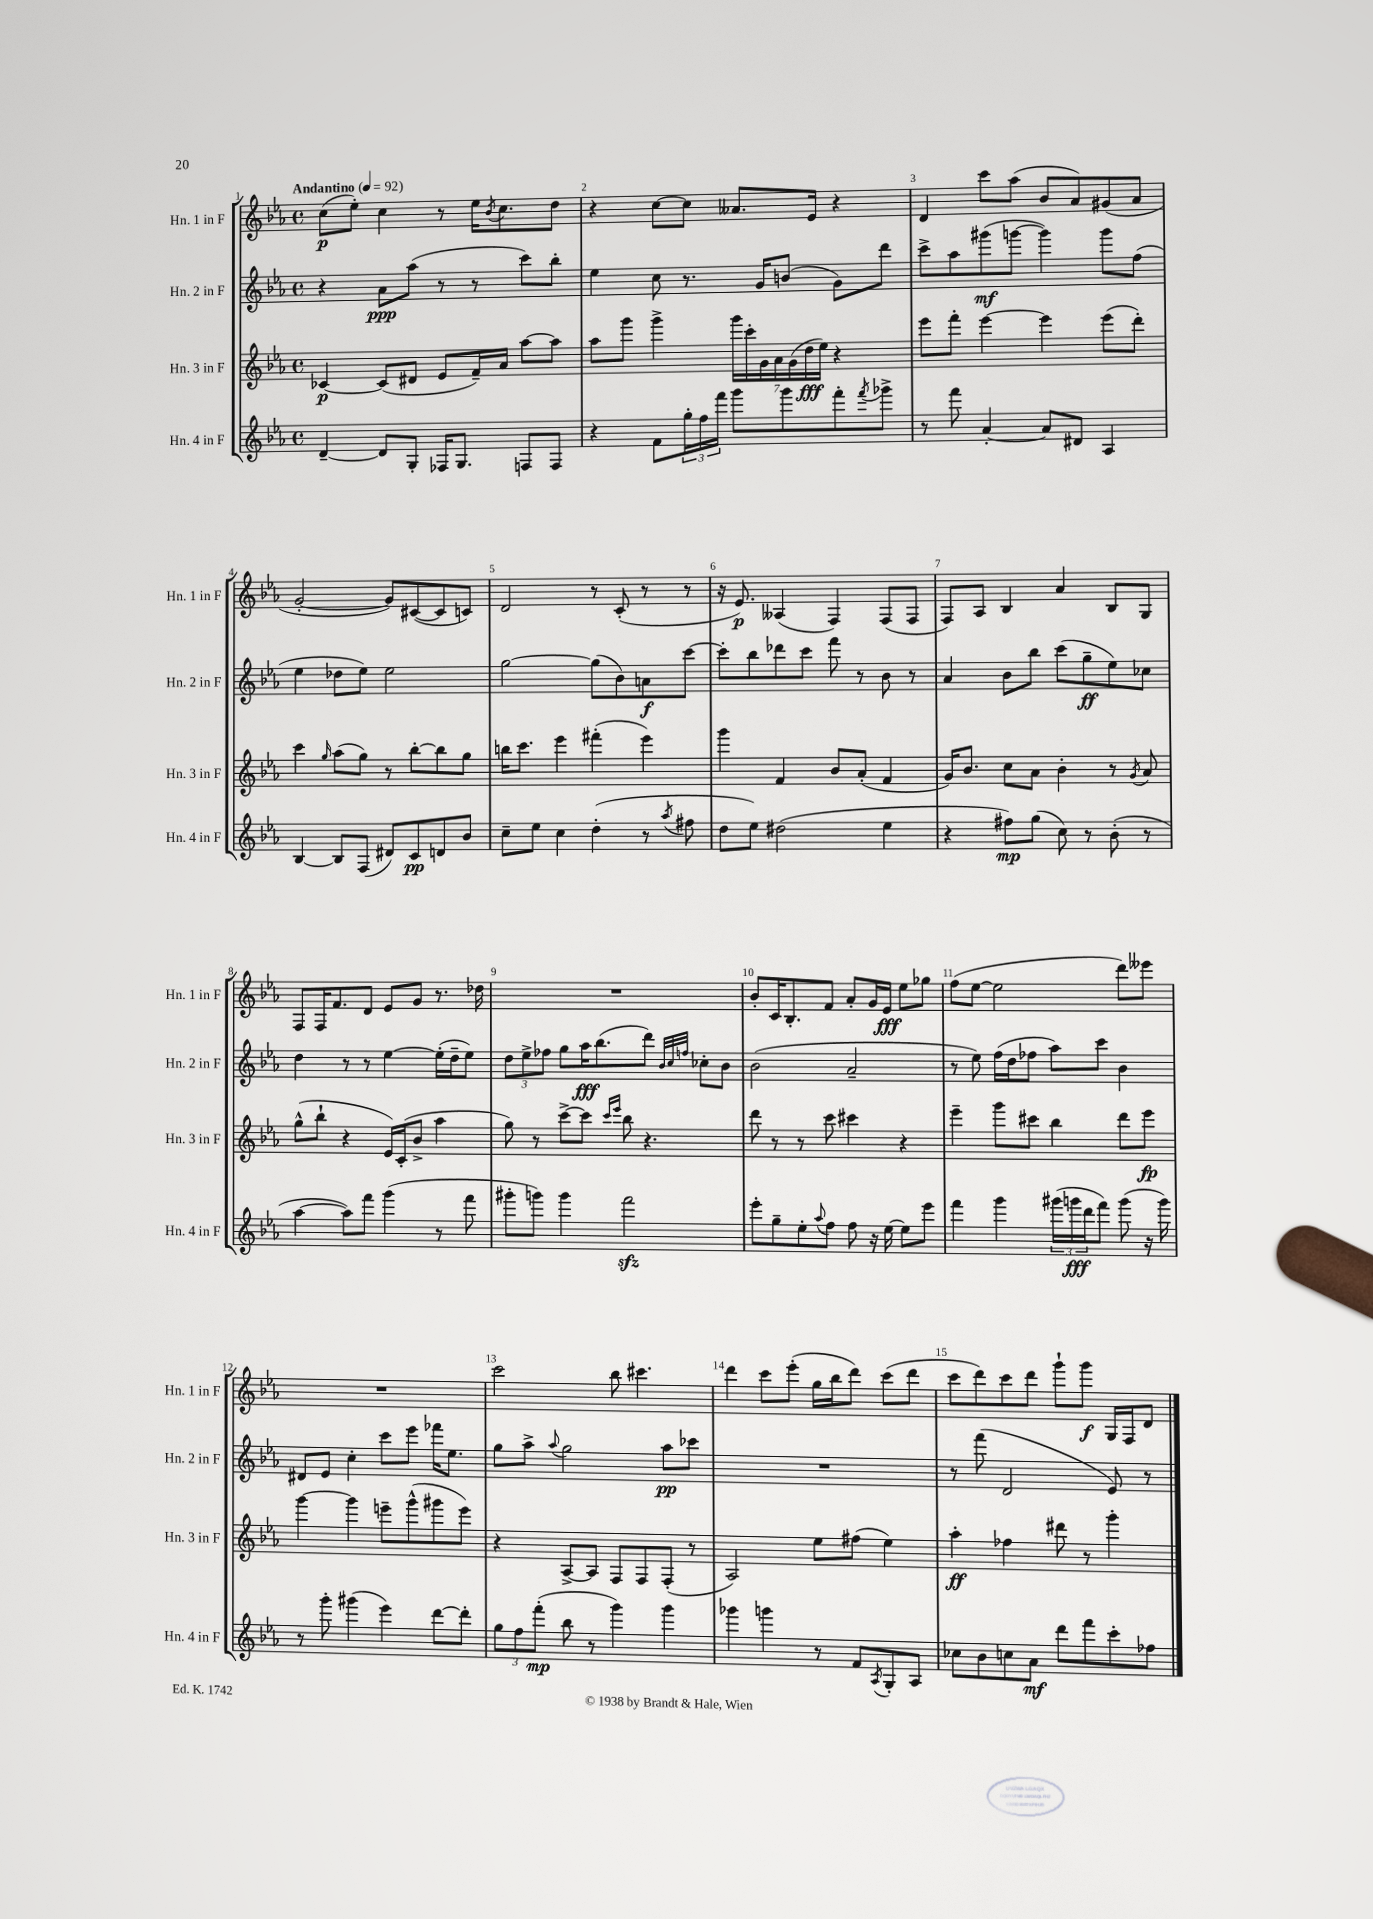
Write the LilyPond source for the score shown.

<<
\new StaffGroup <<
\new Staff = "s0" \with { instrumentName = "Hn. 1 in F" shortInstrumentName = "Hn. 1 in F" } {
    \clef treble \key ees \major \defaultTimeSignature \time 4/4 \tempo "Andantino" 4 = 92
    c''8\p( ees''8-.) c''4 r8 ees''16 \acciaccatura { bes'8 } c''8. d''8 |
    r4 c''8~ c''8 aeses'8. ees'16 r4 |
    d'4 c'''8 aes''8( bes'8 aes'8) gis'8( aes'8 |
    g'2~-. g'8) cis'8~( cis'8 c'8) |
    d'2 r8 c'8-.( r8 r8 |
    r16 ees'8.\p) aeses4( f4) f8( f8 |
    f8) aes8 bes4 aes'4 bes8 g8 |
    f8 f16 f'8. d'8 ees'8 g'8 r8. des''16 |
    R1 |
    bes'8-. c'16 bes8.-. f'8 aes'8-. g'16 ees'16\fff ees''8 ges''8 |
    f''8( ees''8~ ees''2 d'''8) eeses'''8 |
    R1 |
    c'''2 bes''8 cis'''4. |
    d'''4 c'''8 ees'''8-.( g''16 bes''16 d'''8) c'''8( d'''8 |
    c'''8 d'''8) c'''8 d'''8 g'''8-! g'''8\f g16 f16 d'8 \bar "|." |
}
\new Staff = "s1" \with { instrumentName = "Hn. 2 in F" shortInstrumentName = "Hn. 2 in F" } {
    \clef treble \key ees \major \defaultTimeSignature \time 4/4
    r4 aes'8\ppp aes''8( r8 r8 c'''8) bes''8-. |
    ees''4 c''8 r8. g'16 b'8( g'8) d'''8 |
    c'''8-> aes''8 gis'''8\mf( g'''8~ g'''4) g'''8 f''8( |
    ees''4 des''8 ees''8) ees''2 |
    g''2~ g''8( bes'8) a'8\f c'''8~ |
    c'''8-. bes''8 des'''8 c'''8 f'''8 r8 bes'8 r8 |
    aes'4 bes'8 bes''8 c'''8( g''8--\ff ees''8) ces''8 |
    d''4 r8 r8 ees''4~ ees''16-.( d''16-- ees''8) |
    \tuplet 3/2 { d''8 ees''8-> fes''8 } g''8 aes''16\fff bes''8.( d'''8) \grace { bes'32 c''32 f''32 } ces''8-. bes'8 |
    bes'2( aes'2-- |
    r8 ees''8) f''16( d''16 fes''8 aes''8) c'''8 bes'4 |
    dis'8 ees'8 c''4-. c'''8 ees'''8 fes'''16 ees''8. |
    g''8 aes''8-> \appoggiatura { aes''8 } g''2 aes''8\pp ces'''8 |
    R1 |
    r8 f'''8( d'2 ees'8) r8 \bar "|." |
}
\new Staff = "s2" \with { instrumentName = "Hn. 3 in F" shortInstrumentName = "Hn. 3 in F" } {
    \clef treble \key ees \major \defaultTimeSignature \time 4/4
    ces'4~\p ces'8( dis'8 ees'8 f'16--) aes'16 aes''8~ aes''8 |
    aes''8 g'''8 g'''4-> \tuplet 7/4 { g'''16 c'''16-. g'16 aes'16 g'16( d''16\fff ees''16) } r4 |
    ees'''8 f'''8-. ees'''4~ ees'''4 ees'''8( d'''8-.) |
    c'''4 \grace { g''16 } aes''8( g''8) r8 bes''8~-. bes''8 g''8 |
    b''16 c'''8. ees'''4 fis'''4-.( ees'''4) |
    g'''4 f'4 bes'8 aes'8-.( f'4 |
    g'16) bes'8. c''8 aes'8 bes'4-. r8 \acciaccatura { g'8 } aes'8 |
    g''8-^( bes''8-! r4 ees'16) c'16-.( bes'8-> aes''4 |
    g''8) r8 c'''8~-> c'''8 \grace { c'''16 ees'''16 } bes''8 r4. |
    d'''8 r8 r8 c'''8 cis'''4 r4 |
    ees'''4-- g'''8 cis'''8 bes''4 d'''8 ees'''8\fp |
    g'''4~ g'''4 e'''8-- g'''8-^( gis'''8 e'''8) |
    r4 aes8~-> aes8 f8 f8 f8-.( r8 |
    aes2) ees''8 fis''8( ees''4) |
    aes''4-.\ff fes''4 dis'''8 r8 g'''4-. \bar "|." |
}
\new Staff = "s3" \with { instrumentName = "Hn. 4 in F" shortInstrumentName = "Hn. 4 in F" } {
    \clef treble \key ees \major \defaultTimeSignature \time 4/4
    d'4~-- d'8 g8-. fes16 g8. f8 f8 |
    r4 f'8 \tuplet 3/2 { g''16-. f''16 f'''16 } g'''8 g'''8 f'''8-. \acciaccatura { f'''8 } ges'''8-> |
    r8 f'''8 aes'4~-. aes'8 dis'8 aes4 |
    bes4~ bes8 f8( dis'8) c'8\pp d'8 bes'8 |
    c''8-- ees''8 c''4 d''4-.( r8 \acciaccatura { aes''8 } fis''8 |
    d''8 ees''8) dis''2( ees''4 |
    r4 fis''8\mp) g''8( c''8) r8 bes'8-.( r8 |
    aes''4~ aes''8) f'''8 g'''4( r8 f'''8 |
    gis'''8-. g'''8) g'''4 f'''2\sfz |
    ees'''8-. g''8-- ees''8-. \appoggiatura { aes''8 } f''8 f''8 r16 ees''16~ ees''8 ees'''8 |
    f'''4 g'''4 \tuplet 3/2 { gis'''16( g'''16\fff d'''16 } f'''8) g'''8( r16 g'''16) |
    r8 g'''8-. gis'''4( ees'''4) d'''8~ d'''8-. |
    \tuplet 3/2 { g''8 f''8 f'''8-.\mp( } bes''8 r8 g'''4) g'''4 |
    ges'''4 g'''4 r8 f'8 \acciaccatura { aes8 } g8-. aes8 |
    ces''8 bes'8 c''8 aes'8\mf d'''8 f'''8 c'''8-. fes''8 \bar "|." |
}
>>
>>
\layout { \context { \Score \override BarNumber.break-visibility = ##(#f #t #t) barNumberVisibility = #all-bar-numbers-visible } }
